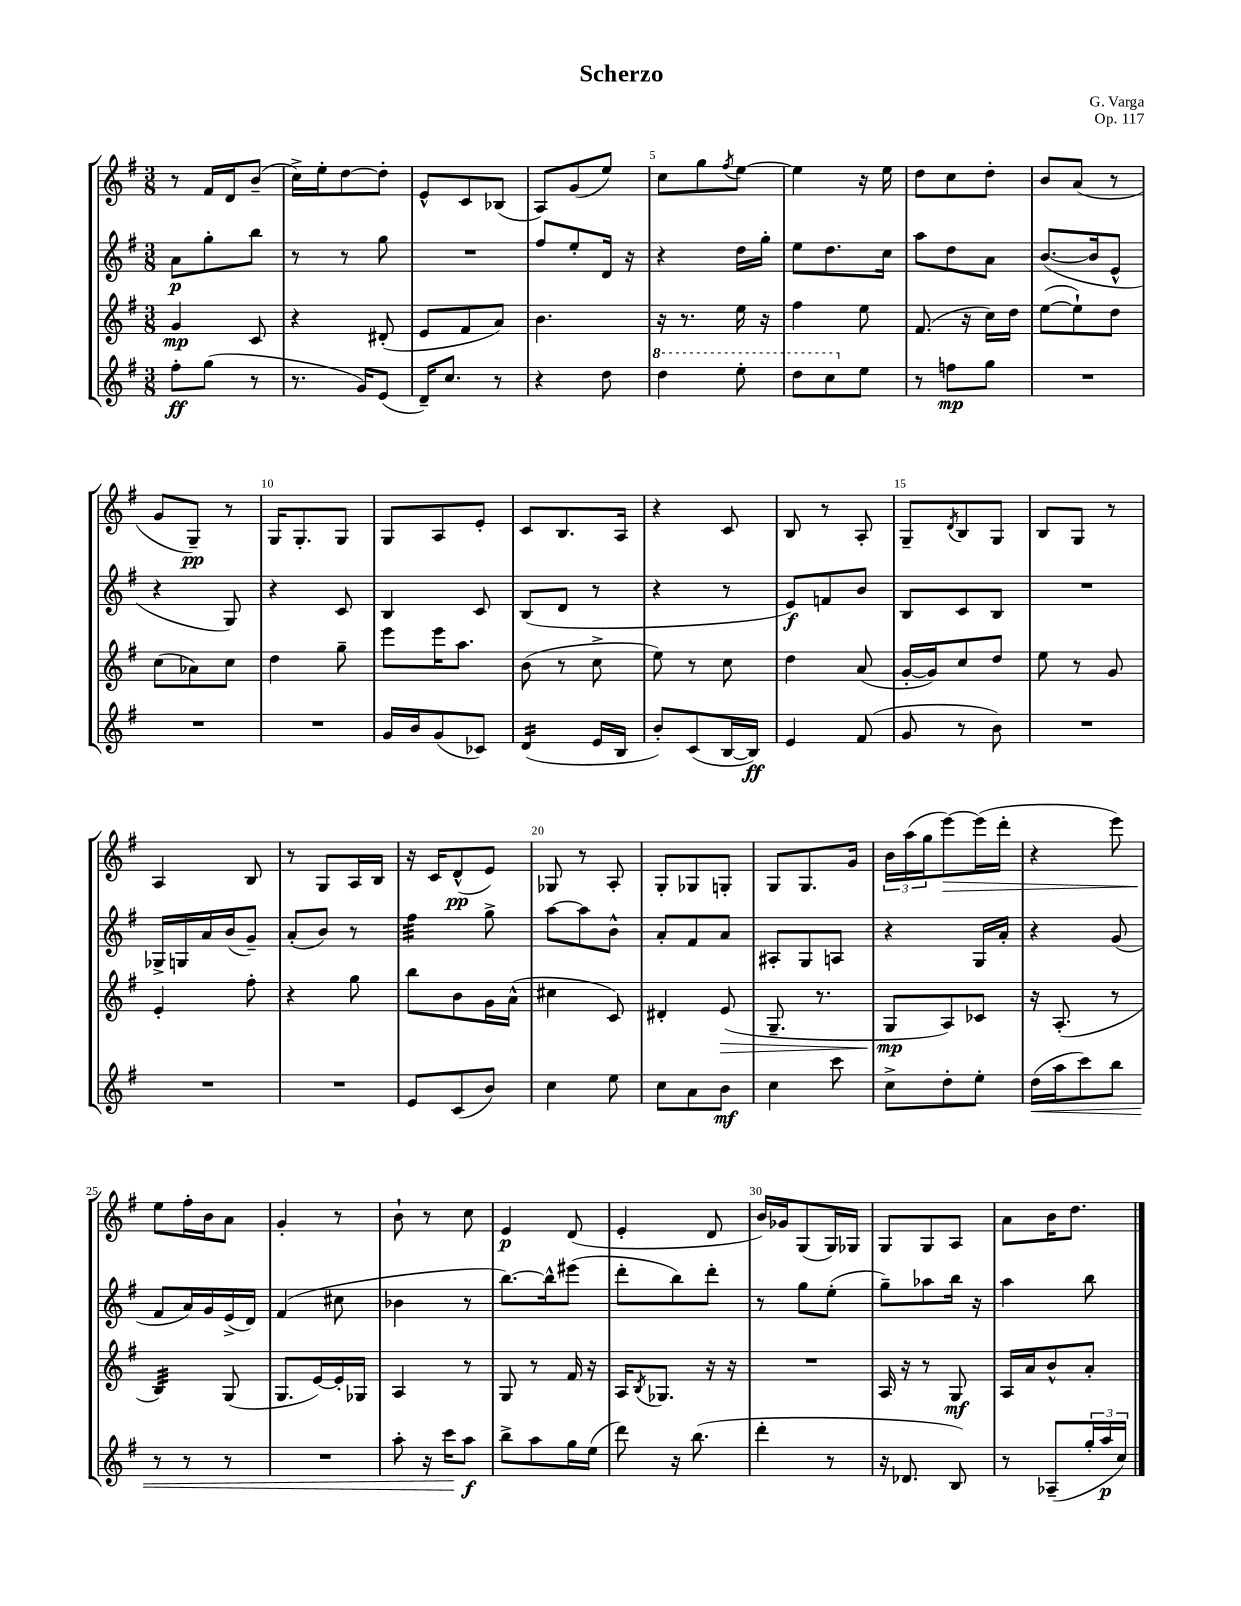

**kern	**kern	**kern	**kern
*staff4	*staff3	*staff2	*staff1
*clefG2	*clefG2	*clefG2	*clefG2
*k[f#]	*k[f#]	*k[f#]	*k[f#]
*M3/8	*M3/8	*M3/8	*M3/8
8ff#'	4g	8a	8r
(8gg	.	8gg'	16f#
.	.	.	16d
8r	8c	8bb	(8b~
=	=	=	=
8.r	4r	8r	16cc^)
.	.	.	16ee'
.	.	8r	[8dd
16g)	.	.	.
(8e	(8d#'	8gg	8dd']
=	=	=	=
16d~)	8e	4.r	8e^^
8.cc	.	.	.
.	8f#	.	8c
8r	8a)	.	(8B-
=	=	=	=
4r	4.b	8ff#	8A)
.	.	8ee'	(8g
8dd	.	16d	8ee)
.	.	16r	.
=	=	=	=
4ddd	16r	4r	8cc
.	8.r	.	.
.	.	.	8gg
.	.	.	8qff#
8eee'	16ee	16dd	[8ee
.	16r	16gg'	.
=	=	=	=
8ddd	4ff#	8ee	4ee]
8ccc	.	8.dd	.
8ee	8ee	.	16r
.	.	16cc	16ee
=	=	=	=
8r	(8.f#	8aa	8dd
8ff	.	8dd	8cc
.	16r	.	.
8gg	16cc)	8a	8dd'
.	16dd	.	.
=	=	=	=
4.r	([8ee	([8.b	8b
.	8ee`])	.	(8a
.	.	16b]	.
.	8dd	8e^^	8r
=	=	=	=
4.r	(8cc	4r	8g
.	8a-)	.	8G~)
.	8cc	8G)	8r
=	=	=	=
4.r	4dd	4r	16G
.	.	.	8.G'
.	8gg~	8c	8G
=	=	=	=
16g	8eee	4B	8G
16b	.	.	.
(8g	16eee	.	8A
.	8.aa	.	.
8c-)	.	8c	8e'
=	=	=	=
(4d	(8b	(8B	8c
.	8r	8d	8.B
16e	8cc^	8r	.
16B	.	.	16A
=	=	=	=
8b')	8ee)	4r	4r
(8c	8r	.	.
[16B	8cc	8r	8c
16B])	.	.	.
=	=	=	=
4e	4dd	8e)	8B
.	.	8f	8r
(8f#	(8a	8b	8A'
=	=	=	=
8g	[16g'	8B	8G~
.	16g])	.	.
.	.	.	8qd
8r	8cc	8c	8B
8b)	8dd	8B	8G
=	=	=	=
4.r	8ee	4.r	8B
.	8r	.	8G
.	8g	.	8r
=	=	=	=
4.r	4e'	16G-^	4A
.	.	16G	.
.	.	16a	.
.	.	(16b	.
.	8ff#'	8g~)	8B
=	=	=	=
4.r	4r	(8a'	8r
.	.	8b)	8G
.	8gg	8r	16A
.	.	.	16B
=	=	=	=
8e	8bb	4ff#	16r
.	.	.	16c
(8c	8b	.	(8d^^
8b)	16g	8gg^	8e)
.	(16a^^	.	.
=	=	=	=
4cc	4cc#	[8aa	8G-
.	.	8aa]	8r
8ee	8c)	8b^^	8A'
=	=	=	=
8cc	4d#'	8a'	8G'
8a	.	8f#	8G-
8b	(8e	8a	8G'
=	=	=	=
4cc	8.G~	8A#'	8G
.	.	8G	8.G
.	8.r	.	.
8ccc	.	8A	.
.	.	.	16g
=	=	=	=
8cc^	8G	4r	24b
.	.	.	(24aa
.	.	.	24gg
8dd'	8A)	.	[8eee)
8ee'	8c-	16G	(16eee]
.	.	16a'	16ddd'
=	=	=	=
(16dd	16r	4r	4r
16aa	(8.A'	.	.
8ccc)	.	.	.
8bb	8r	(8g	8eee)
=	=	=	=
8r	4B)	8f#	8ee
8r	.	16a)	16ff#'
.	.	16g	16b
8r	(8G	(16e^	8a
.	.	16d)	.
=	=	=	=
4.r	8.G	(4f#	4g'
.	[16e)	.	.
.	16e']	8cc#	8r
.	16G-	.	.
=	=	=	=
8aa'	4A	4b-	8b`
16r	.	.	8r
16ccc	.	.	.
8aa	8r	8r	8cc
=	=	=	=
8bb^	8G	[8.bb)	4e
8aa	8r	.	.
.	.	16bb^^]	.
16gg	16f#	(8eee#	(8d
(16ee	16r	.	.
=	=	=	=
8ddd)	16A	8ddd'	4e'
.	8qB	.	.
.	8.G-	.	.
16r	.	8bb)	.
(8.bb	.	.	.
.	16r	8ddd'	8d
.	16r	.	.
=	=	=	=
4ddd'	4.r	8r	16b)
.	.	.	16g-
.	.	8gg	(8G
8r	.	(8ee'	16G)
.	.	.	16G-
=	=	=	=
16r	16A	8gg~)	8G
8.d-	16r	.	.
.	8r	8aa-	8G
8B)	8G	16bb	8A
.	.	16r	.
=	=	=	=
8r	16A	4aa	8a
.	16a	.	.
(8A-~	8b^^	.	16b
.	.	.	8.dd
24gg'	8a'	8bb	.
24aa	.	.	.
24cc)	.	.	.
==	==	==	==
*-	*-	*-	*-
